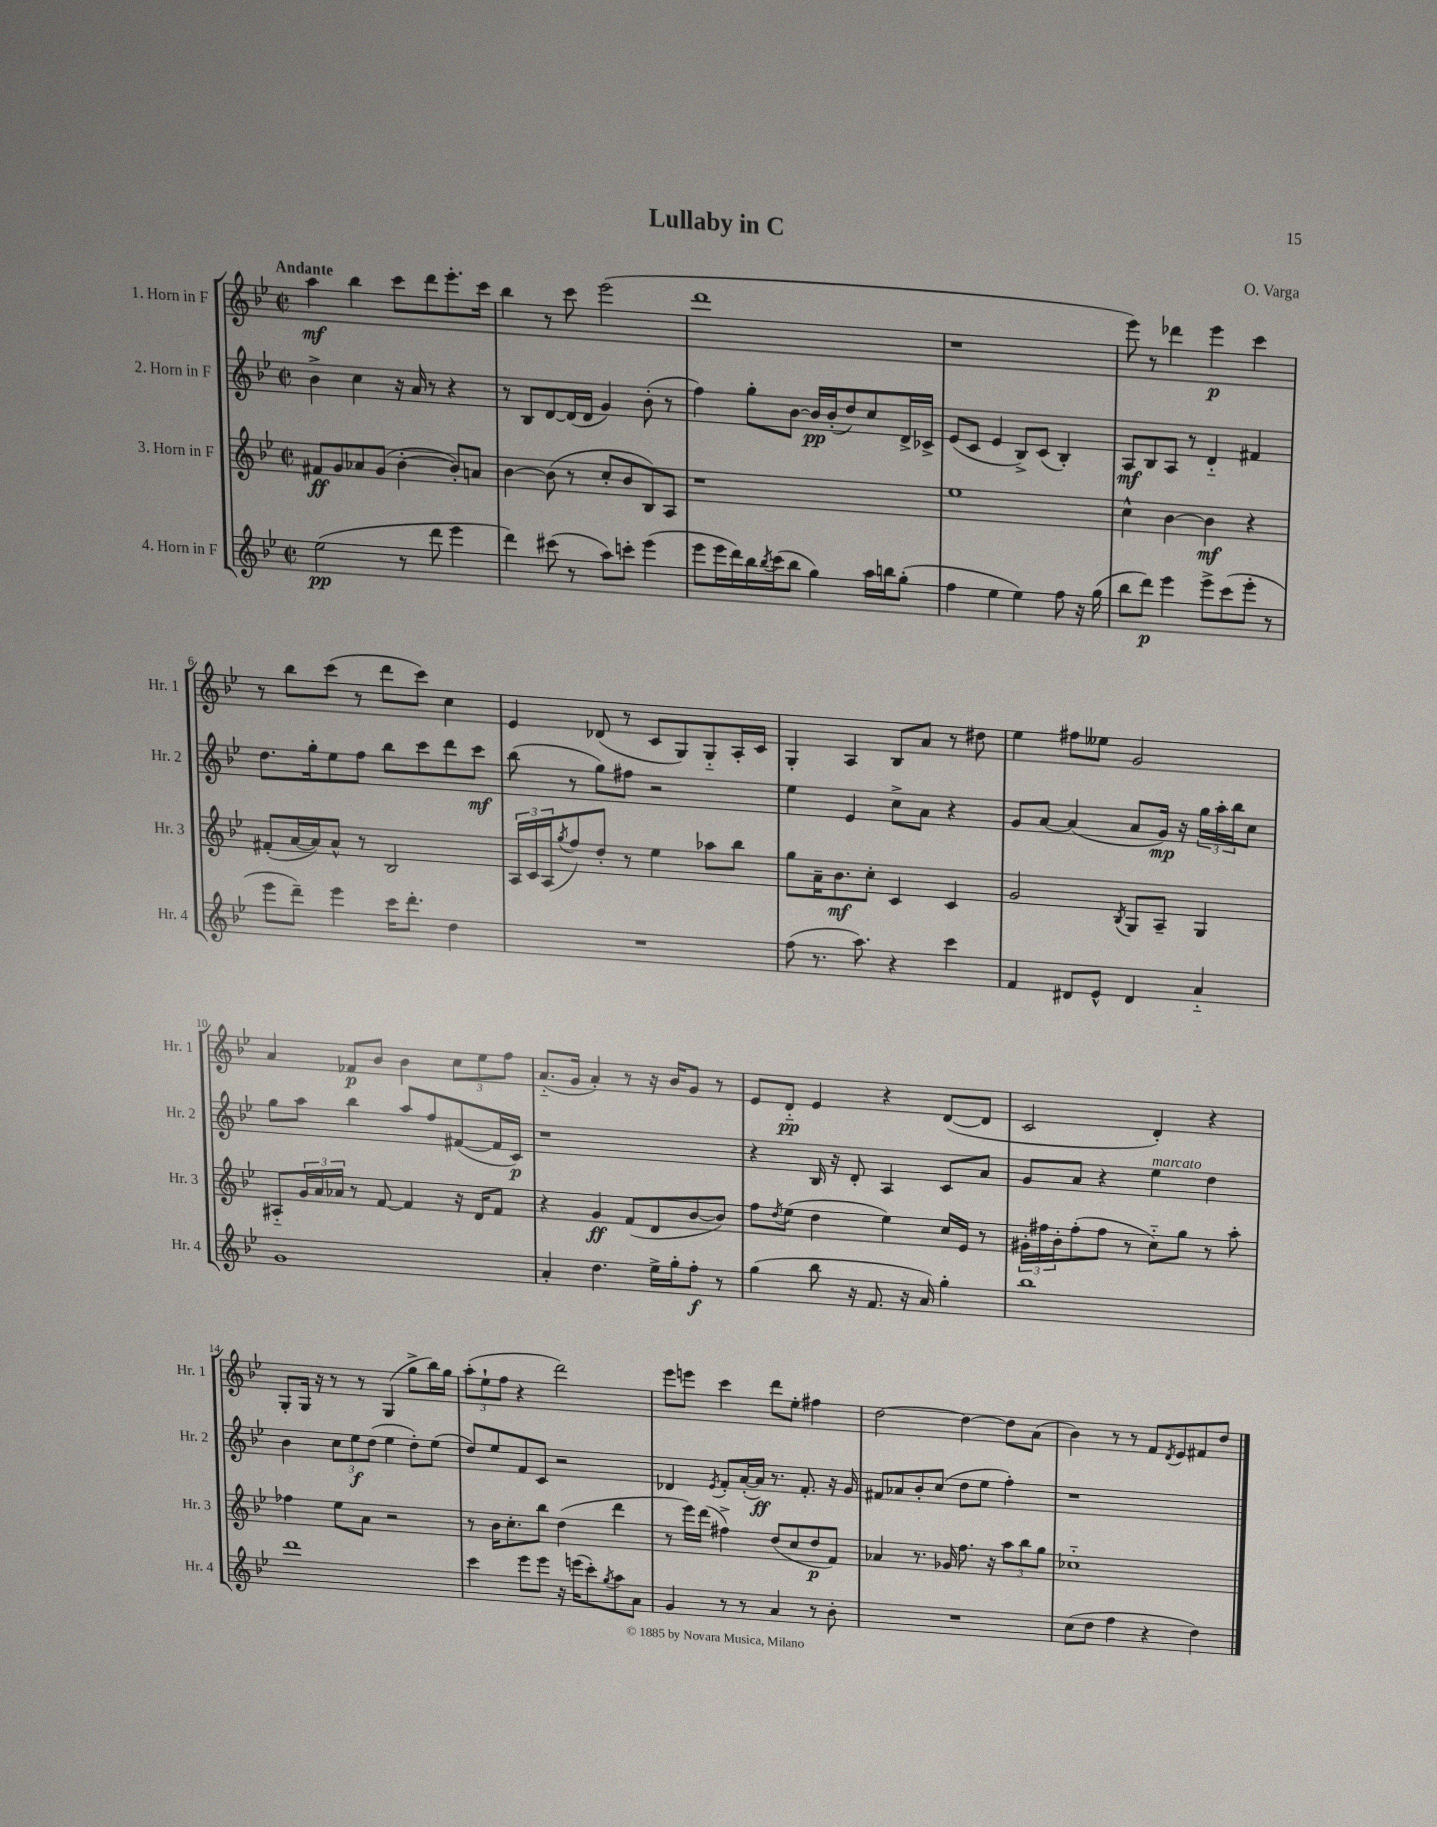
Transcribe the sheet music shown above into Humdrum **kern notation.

**kern	**kern	**kern	**kern
*staff4	*staff3	*staff2	*staff1
*clefG2	*clefG2	*clefG2	*clefG2
*k[b-e-]	*k[b-e-]	*k[b-e-]	*k[b-e-]
*M2/2	*M2/2	*M2/2	*M2/2
*met(c|)	*met(c|)	*met(c|)	*met(c|)
(2ee-\	8f#/L	4b-^\	4aa\
.	8g/	.	.
.	8a-/	4cc\	4bb-\
.	(8g/J	.	.
8r	[4b-'\	16r	8ccc\L
.	.	16a/	.
8ddd\	.	8r	8ddd\
4eee-\	8b-'/]L)	4r	8.eee-'\
.	8a/J	.	.
.	.	.	16ccc\Jk
=	=	=	=
4ddd\)	[4b-\	8r	4bb-\
.	.	8B-/L	.
(8ccc#\	(8b-\]	[8d/	8r
8r	8r	(16d/]L	8ccc\
.	.	16d/JJ	.
8aa\L)	8cc'/L	4g/)	(2eee-\
8ccc'\J	8b-/	.	.
(4eee-\	8B-/)	(8b-'\	.
.	8A/J	8r	.
=	=	=	=
8eee-\L	1r	4ff\)	1ddd
16eee-\L	.	.	.
16ddd\)	.	.	.
16bb-\	.	8gg'\L	.
8qbb-/	.	.	.
(16ccc\J	.	.	.
8bb-\J	.	[8b-\J	.
4gg\)	.	16b-/]LL	.
.	.	(16b-'/J	.
.	.	8dd/)	.
16aa\LL	.	8cc/	.
16bb\J	.	.	.
(8gg'\J	.	16d^/L	.
.	.	16c-^/JJ	.
=	=	=	=
4ff\	1ee-	(8e-/L	1r
.	.	8c/J	.
4ee-\	.	4e-/	.
4ee-\)	.	8B-^/L)	.
.	.	(8c/J	.
8ff\	.	4B-'/)	.
16r	.	.	.
(16gg\	.	.	.
=	=	=	=
8bb-\L	4cc^^\	8A/L	8eee-\)
8ddd\J)	.	8B-/	8r
4eee-\	[4b-\	8A/J	4ddd-\
.	.	8r	.
8eee-^\L	4b-\]	4d'~/	4eee-\
(8ccc\	.	.	.
8eee-'\J	4r	4f#/	4ccc\
8r	.	.	.
=	=	=	=
8eee-\L	(8f#'/L	8.dd\L	8r
8ddd~\J)	[16a/L	.	8bb-\L
.	16a/]J)	16gg'\k	.
4eee-\	8a^^/J	8ee-\	(8ccc\J
.	8r	8ff\J	8r
16ccc\LK	2B-/	8bb-\L	8ddd\L
8.ddd'\J	.	.	.
.	.	8ccc\	8ccc\J)
4dd\	.	8ddd\	4cc\
.	.	8ccc\J	.
=	=	=	=
1r	24A/LL	(8bb-\	4e-/
.	24c/	.	.
.	(24A/J	.	.
.	8qgg/	.	.
.	8ff/)	8r	.
.	8dd'/J	8gg\L)	(8d-/
.	8r	8ff#\J	8r
.	4ee-\	2r	8c/L
.	.	.	8G/)
.	8aa-\L	.	8G'~/
.	8bb-\J	.	16A'/L
.	.	.	16c/JJ
=	=	=	=
(8ff\	8gg\L	4ee-\	4G'/
8.r	16a~\K	.	.
.	8.b-\	.	.
.	.	4e-/	4A/
8.aa\)	.	.	.
.	8cc'\J	.	.
4r	4c/	8cc^\L	8B-/L
.	.	8a\J	8a/J
4ccc\	4c/	4r	8r
.	.	.	8dd#\
=	=	=	=
4f/	2g/	8g/L	4ee-\
.	.	[8a/J	.
8d#/L	.	(4a/]	8ff#\L
8e-^^/J	.	.	8ee--\J
.	8qB-/	.	.
4d#/	8G/L	8a/L	2g/
.	8A~/J	16g/Jk)	.
.	.	16r	.
4a'~/	4G/	24gg\LL	.
.	.	24aa'\	.
.	.	24bb-\J	.
.	.	8cc\J	.
=	=	=	=
1g	8A#'~/L	8gg\L	4a/
.	24g/L	8aa\J	.
.	24a/	.	.
.	24a-/JJ	.	.
.	8r	4bb-\	8f-/L
.	[8f/	.	8b-/J
.	4f/]	8aa/L	4b-\
.	.	8ff/	.
.	16r	([8f#/	12cc\L
.	16d/LK	.	.
.	.	.	12ee-\
.	8f/J	16f#/]L	.
.	.	.	12ff\J
.	.	16c/JJ)	.
=	=	=	=
4a'/	4r	1r	(8.a'~/L
.	.	.	16g/Jk
4.dd\	4g/	.	4a'/)
.	(8f/L	.	8r
16ee-^\LL	8d/	.	16r
16gg'\J	.	.	16b-/LK
8ff'\J	[8b-/	.	8g/J
8r	8b-/]J)	.	8r
=	=	=	=
(4gg\	8ff\L	4r	8e-/L
.	8qdd/	.	.
.	(8ee-\J	.	8d'~/J
8bb-\	4dd\	16B-/	4e-/
.	.	16r	.
16r	.	8d'/	.
8.f/	.	.	.
.	4ee-\)	4A/	4r
16r	.	.	.
16a/)	.	.	.
4gg'\	16cc/LL	8c/L	([8d/L
.	16e-/JJ	.	.
.	8r	8a/J	8d/]J
=	=	=	=
1bb-	24g#'\LL	8g/L	2c/
.	24ff#\	.	.
.	24b-'\J	.	.
.	(8ff#'\	8a/J	.
.	8ff#\J	4r	.
.	8r	.	.
.	8cc'~\L)	4ee-\	4d'/)
.	8gg\J	.	.
.	8r	4dd\	4r
.	8aa'\	.	.
=	=	=	=
1ddd	4ff-\	4b-\	8G'/L
.	.	.	16G/Jk
.	.	.	16r
.	8ee-\L	12cc\L	8r
.	.	12ee-\	.
.	8a\J	.	8r
.	.	(12dd\J	.
.	2r	4ee-\	(4G/
.	.	8dd'\L)	8gg^\L
.	.	(8ee-\J	16bb-\L)
.	.	.	16gg\JJ
=	=	=	=
4ccc\	8r	8dd/L)	(12aa'\L
.	.	.	12ee-`\
.	16b-\LK	8ee-/	.
.	.	.	12ff\J
.	8.cc'\	.	.
8eee-\L	.	8f/	4r
8eee-\J	8bb-\J	8c/J	.
16r	(4dd\	2r	2ddd\)
(16eee\LK	.	.	.
8ccc'\)	.	.	.
8qgg/	.	.	.
8aa\	4ddd\	.	.
8a\J	.	.	.
=	=	=	=
4g/	8r	4d-/	8eee-\L
.	16eee-\LL)	.	8eee\J
.	(16ddd\JJ	.	.
.	.	8qe-/	.
8r	4ff#^\)	8f'/L	4ccc\
8r	.	([16a'/L	.
.	.	16a/]JJ)	.
4a/	(8dd/L	8.r	8ddd\L
.	8cc/	.	8ee-'\J
.	.	8.f'/	.
8r	8dd/	.	4ff#\
8b-'\	8f/J)	16r	.
.	.	16g/	.
=	=	=	=
1r	4a-/	8f#/L	[2dd\
.	.	8a-/	.
.	8.r	8b-'/	.
.	.	(8cc/J	.
.	16g-/	.	.
.	8.ff\	8dd\L	4dd\_
.	.	8ee-\J	.
.	16r	.	.
.	12aa\L	4ff'\)	8dd\]L
.	12bb-\	.	.
.	.	.	(8a\J
.	12gg\J	.	.
=	=	=	=
(8cc\L	1cc-'~	1r	4b-\)
8dd\J	.	.	.
4ff\	.	.	8r
.	.	.	8r
4r	.	.	8f/L
.	.	.	8qd/
.	.	.	8e-/
4dd\)	.	.	8f#/
.	.	.	8dd/J
==	==	==	==
*-	*-	*-	*-
